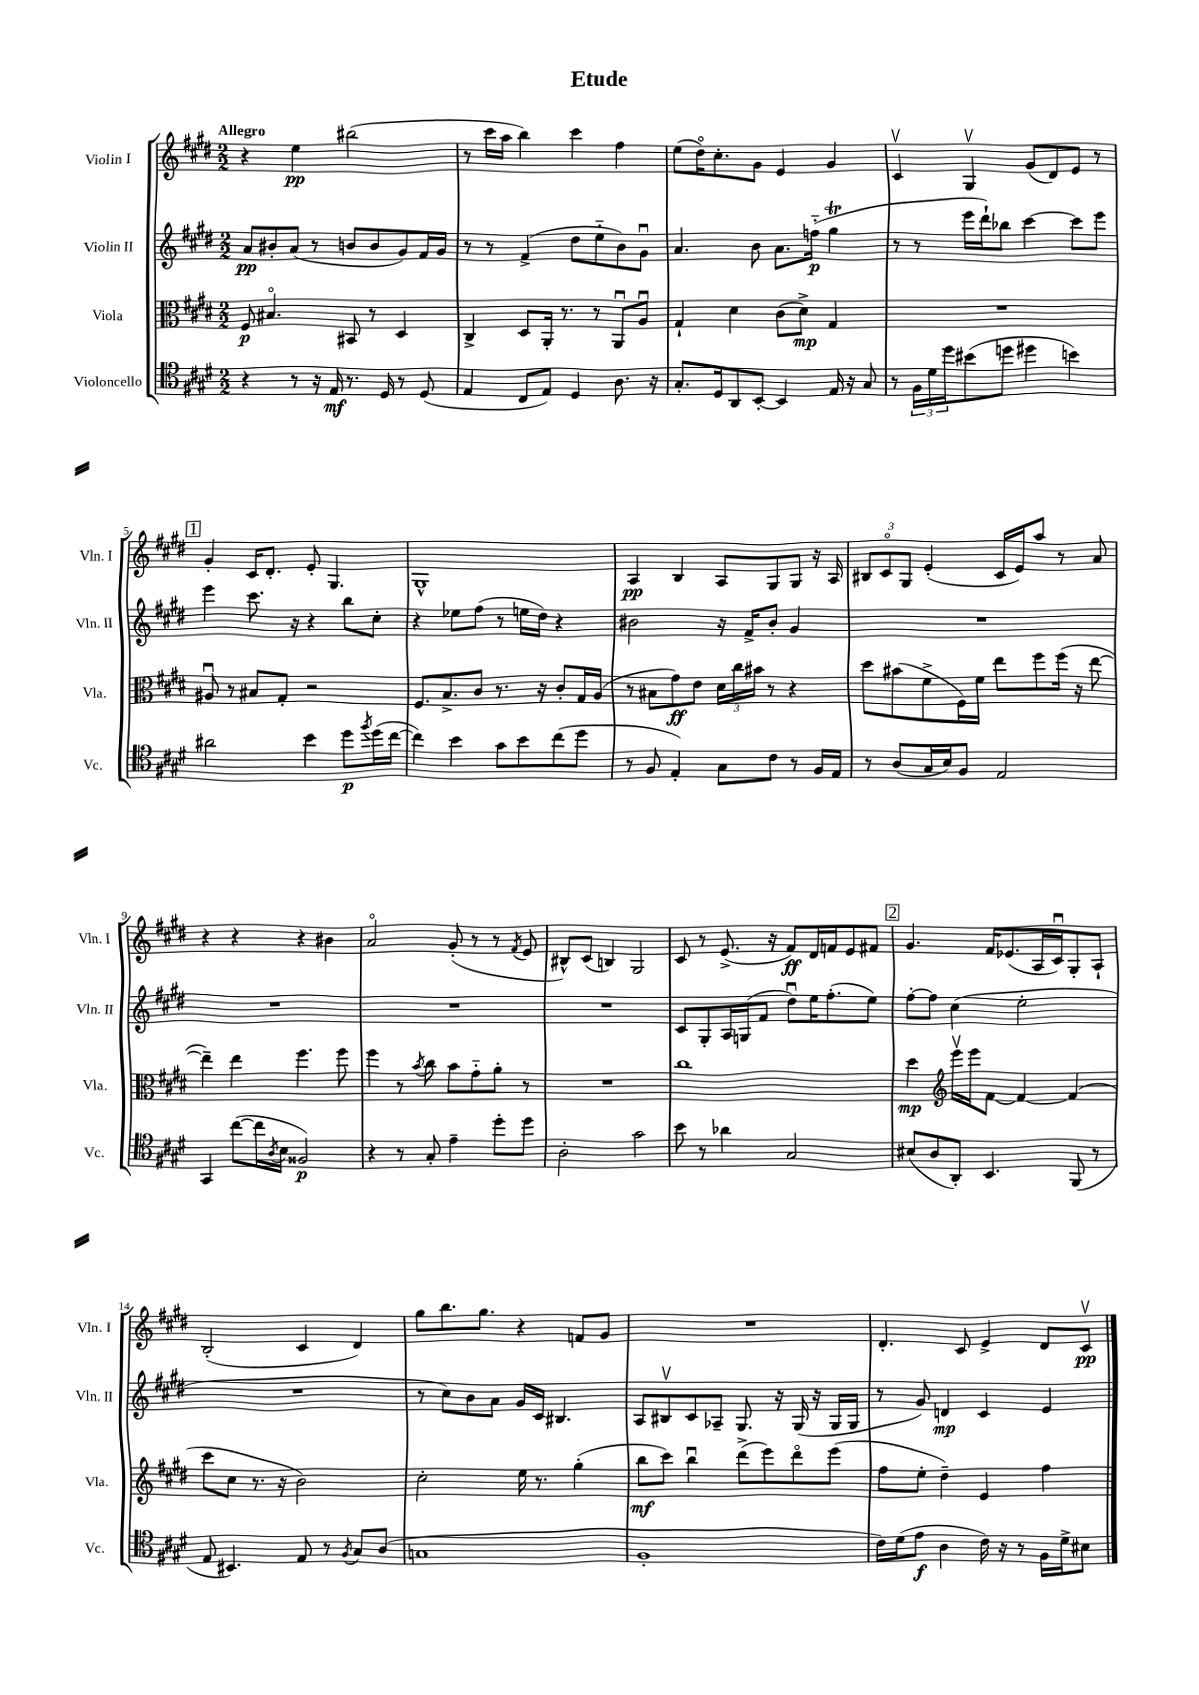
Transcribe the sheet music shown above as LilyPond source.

\header { title = "Etude" }
<<
\new StaffGroup <<
\new Staff = "s0" \with { instrumentName = "Violin I" shortInstrumentName = "Vln. I" } {
    \clef treble \key e \major \numericTimeSignature \time 2/2 \tempo "Allegro"
    r4 e''4\pp bis''2( |
    r8 cis'''16 a''16 b''4) cis'''4 fis''4 |
    e''8( dis''16\flageolet) cis''8.-. gis'8 e'4 gis'4 |
    cis'4\upbow gis4\upbow gis'8( dis'8) e'8 r8 |
    \mark \markup { \box "1" } gis'4-. cis'16 dis'8.-. e'8-. gis4. |
    gis1-^ |
    a4\pp b4 a8 gis8 gis8 r16 a16 |
    \tuplet 3/2 { bis8 cis'8\flageolet gis8 } e'4-.( cis'16 e'16) a''8 r8 a'8 |
    r4 r4 r4 bis'4 |
    a'2\flageolet gis'8-.( r8 r8 \acciaccatura { fis'8 } e'8 |
    bis8-^) cis'8( b4) gis2 |
    cis'8 r8 e'8.->( r16 fis'8\ff) dis'16 f'16 e'8 fis'8 |
    \mark \markup { \box "2" } gis'4. fis'16 ees'8.( a16 cis'16\downbow) gis8-. a8-! |
    b2-.( cis'4 dis'4) |
    gis''8 b''8. gis''8. r4 f'8 gis'8 |
    R1 |
    dis'4.-. cis'8 e'4-> dis'8 cis'8\upbow\pp \bar "|." |
}
\new Staff = "s1" \with { instrumentName = "Violin II" shortInstrumentName = "Vln. II" } {
    \clef treble \key e \major \numericTimeSignature \time 2/2
    a'8\pp bis'8-. a'8( r8 b'8 b'8 gis'8) fis'16 gis'16 |
    r8 r8 fis'4->( dis''8 e''8-_ b'8) gis'8\downbow |
    a'4. b'8 a'8. f''16-_\p( gis''4\trill |
    r8 r8 e'''16 dis'''16-!) bes''8 cis'''4~ cis'''8 e'''8 |
    \mark \markup { \box "1" } e'''4 cis'''8. r16 r4 b''8 cis''8-. |
    r4 ees''8 fis''8( r8 e''16 dis''16) r4 |
    bis'2 r16 fis'16-> bis'8-. gis'4 |
    R1 |
    R1 |
    R1 |
    R1 |
    cis'8 gis8-. a16 g16( fis'8 dis''8\downbow) e''16 fis''8.-.( e''8) |
    \mark \markup { \box "2" } fis''8~-. fis''8 cis''4( e''2-. |
    R1 |
    r8 cis''8) b'8 a'8 gis'16 cis'16 bis4. |
    a8 bis8\upbow cis'8 aes8-- gis8. r16 gis16( r16 gis16 gis16 |
    r8 gis'8) d'4\mp cis'4 e'4 \bar "|." |
}
\new Staff = "s2" \with { instrumentName = "Viola" shortInstrumentName = "Vla." } {
    \clef alto \key e \major \numericTimeSignature \time 2/2
    fis8\p bis4.\flageolet bis,8 r8 dis4 |
    cis4-> dis8 a,16-. r8. r8 a,8\downbow a8\downbow |
    gis4-! dis'4 cis'8( dis'8->\mp) gis4 |
    R1 |
    \mark \markup { \box "1" } ais8\downbow r8 bis8 gis8-. r2 |
    fis8. b8.-> cis'8 r8. r16 cis'8-. gis16 a16( |
    r8 bis8 gis'8\ff) e'8 \tuplet 3/2 { dis'16 cis''16 bis'16 } r8 r4 |
    dis''8 bis'8( fis'8-> fis16) fis'16 e''8 fis''8 fis''16( r16 e''8~ |
    e''4--) e''4 fis''4. fis''8 |
    fis''4 r8 \acciaccatura { b'8 } cis''8 b'8 gis'8-_ a'8-. r8 |
    R1 |
    cis''1 |
    \mark \markup { \box "2" } dis''4\mp \clef treble e'''16\upbow e'''16 fis'8~ fis'4~ fis'4( |
    cis'''8 cis''8 r8. r16 b'2) |
    cis''2-. e''16 r8. gis''4-.( |
    b''8\mf cis'''8) b''4\downbow dis'''8->( e'''8) dis'''8\flageolet e'''8( |
    fis''8 e''8-. dis''4--) e'4 fis''4 \bar "|." |
}
\new Staff = "s3" \with { instrumentName = "Violoncello" shortInstrumentName = "Vc." } {
    \clef tenor \key e \major \numericTimeSignature \time 2/2
    r4 r8 r16 e16\mf r8. dis16 r8 dis8( |
    e4 cis8 e8) dis4 a8. r16 |
    gis8.-. dis16 a,8 b,8~-. b,4 e16 r16 gis8 |
    r8 \tuplet 3/2 { fis16 dis'16 dis''16 } bis'8( d''8 dis''4 b'4) |
    \mark \markup { \box "1" } ais'2 b'4 dis''8\p \acciaccatura { fis''8 } dis''16( cis''16~ |
    cis''4) b'4 gis'8 b'8 cis''8( dis''8 |
    r8 fis8 e4-.) gis8 cis'8 r8 fis16 e16 |
    r8 a8( gis16 b16) fis8 e2 |
    gis,4 cis''8~( cis''16 \acciaccatura { a8 } b16 fisis2\p) |
    r4 r8 gis8-. e'4-- dis''8-. dis''8 |
    a2-. gis'2 |
    b'8 r8 aes'4 gis2 |
    \mark \markup { \box "2" } bis8( a8 a,8-.) b,4. fis,8( r8 |
    e8 bis,4.) e8 r8 \acciaccatura { fis8 } gis8 a8( |
    g1 |
    fis1-. |
    cis'16) dis'16( e'8\f a4 cis'16) r16 r8 fis16 dis'16-> bis8 \bar "|." |
}
>>
>>
